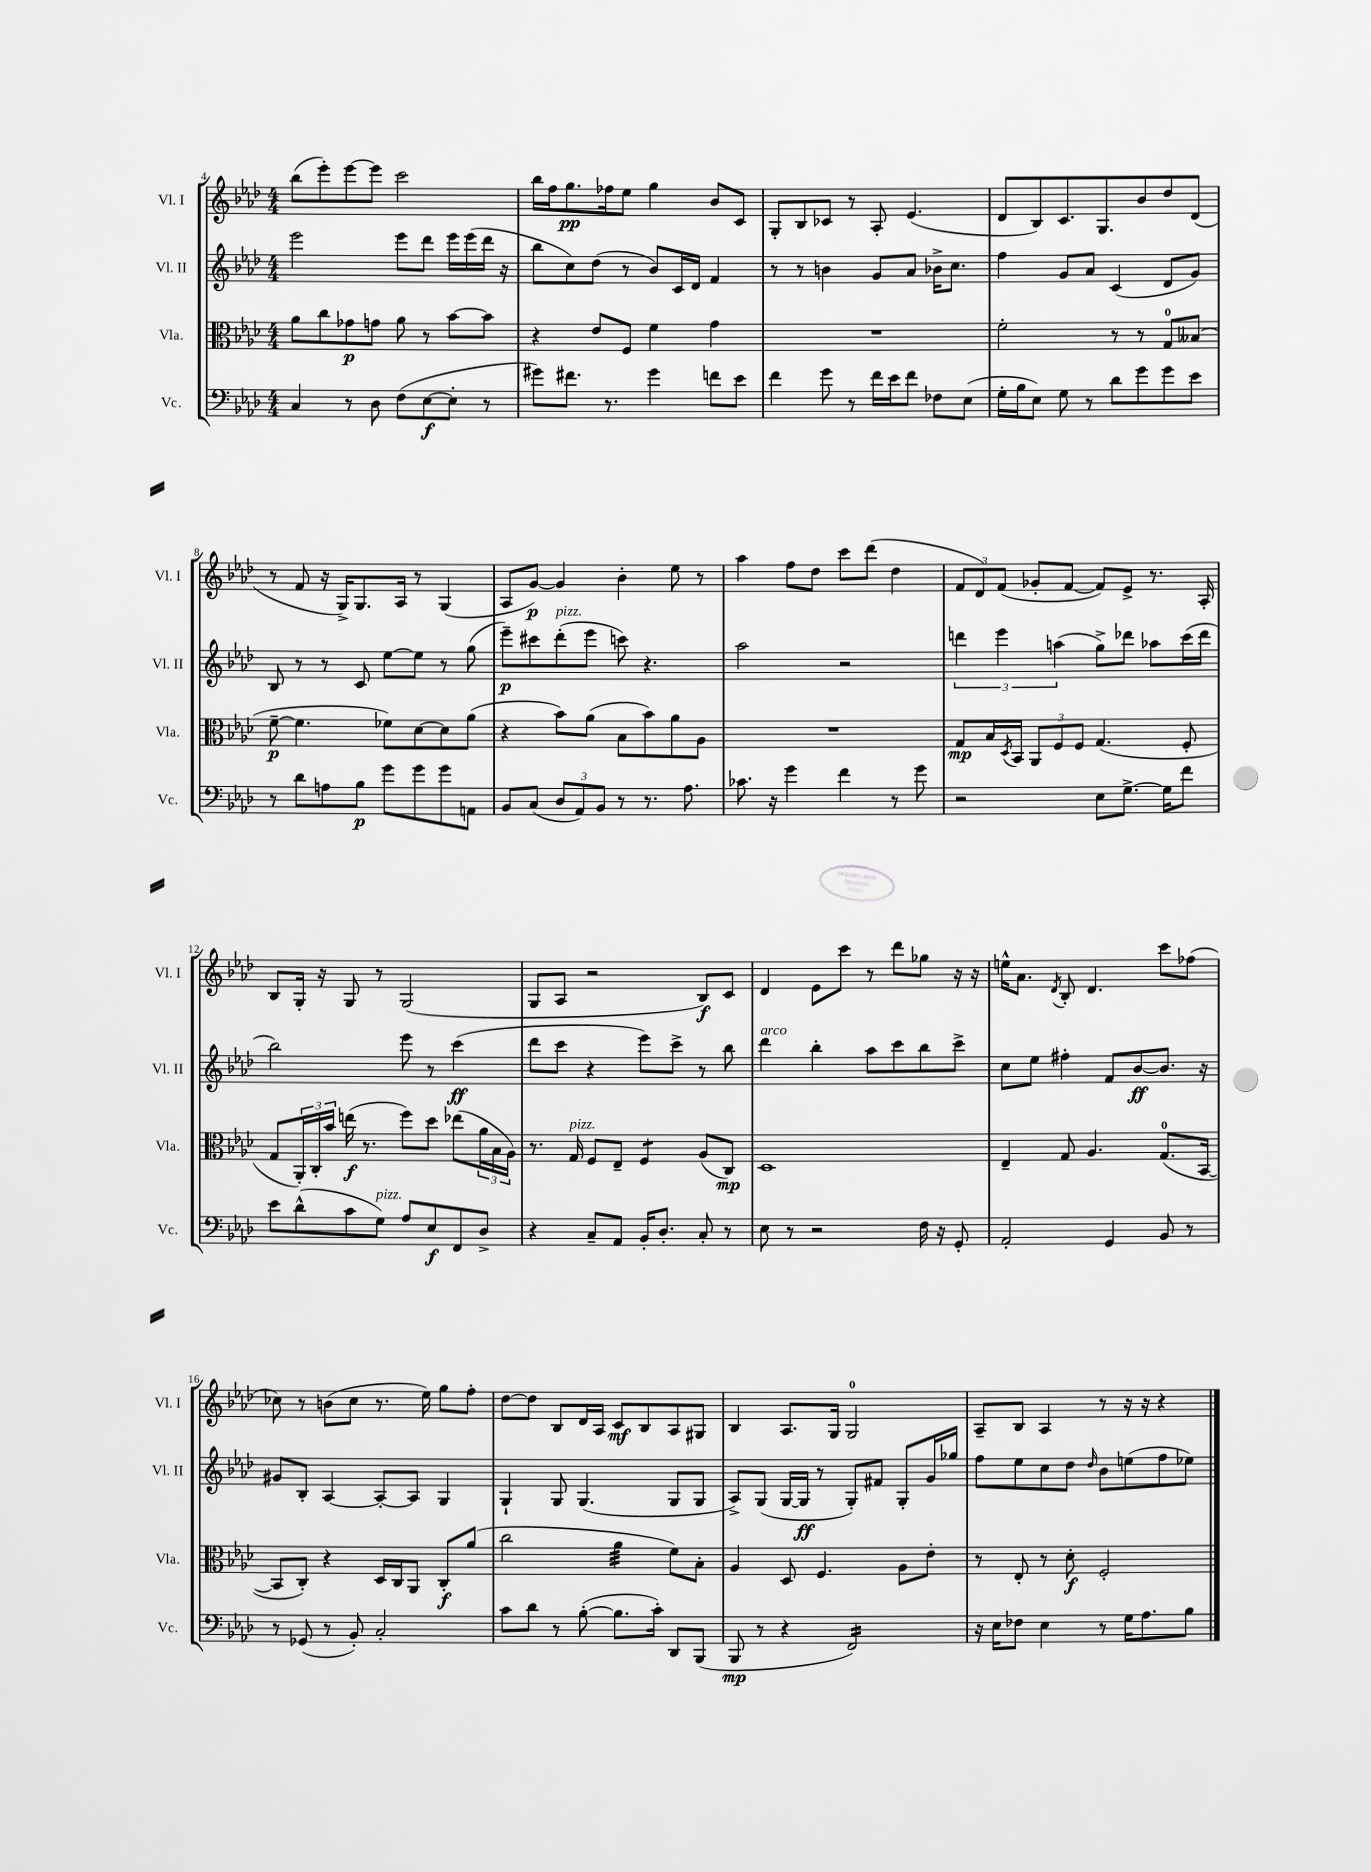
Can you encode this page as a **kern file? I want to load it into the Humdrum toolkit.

**kern	**kern	**kern	**kern
*staff4	*staff3	*staff2	*staff1
*clefF4	*clefC3	*clefG2	*clefG2
*k[b-e-a-d-]	*k[b-e-a-d-]	*k[b-e-a-d-]	*k[b-e-a-d-]
*M4/4	*M4/4	*M4/4	*M4/4
4C	8a-	2eee-	(8bb-
.	8cc	.	8eee-')
8r	8g-	.	[8eee-
8D-	8g	.	8eee-]
(8F	8a-	8eee-	2ccc
[8E-	8r	8ddd-	.
8E-']	[8b-	16eee-	.
.	.	(16eee-	.
8r	8b-]	16ddd-	.
.	.	16r	.
=	=	=	=
8g#)	4r	8bb-	16bb-
.	.	.	16ff
8.f#	.	8cc)	8.gg
.	8e-	(8dd-	.
8.r	.	.	16ff-
.	8F	8r	8ee-
4g#	4f	8b-)	4gg
.	.	16c	.
.	.	16d-	.
8f	4g	4f	8b-
8e-	.	.	8c
=	=	=	=
4f	1r	8r	8G'
.	.	8r	8B-
8g	.	4b	8c-
8r	.	.	8r
16f	.	8g	8A-'
16e-	.	.	.
8f	.	8a-	(4.e-
8F-	.	16b-^	.
.	.	8.cc	.
(8E-	.	.	.
=	=	=	=
16G'	2f'	4ff	8d-
16B-	.	.	.
8E-)	.	.	8B-)
8G	.	8g	8.c
8r	.	8a-	.
.	.	.	8.G
8d-	8r	(4c	.
8g	8r	.	8b-
8g	8G	8d-	8dd-
8e-	(8B--	8g)	(8d-
=	=	=	=
8r	[8f~	8B-	8r
8d-	4.f]	8r	8f
8A	.	8r	16r
.	.	.	16G^)
8B-	.	8c	8.G
8g	8f-)	[8ee-	.
.	.	.	16A-
8g	[8d-	8ee-]	8r
8g	8d-]	8r	(4G
8AA	(8a-	(8gg	.
=	=	=	=
8BB-	4r	8eee-~)	8A-
(8C	.	8ccc#	[8g)
12D-	8b-)	(8ddd-'	4g]
12AA-)	.	.	.
.	(8a-	8eee-	.
12BB-	.	.	.
8r	8B-	8ccc)	4b-'
8.r	8b-)	4.r	.
.	8a-	.	8ee-
8.A-	.	.	.
.	8A-	.	8r
=	=	=	=
8.c-	1r	2aa-	4aa-
16r	.	.	.
4g	.	.	8ff
.	.	.	8dd-
4f	.	2r	8ccc
.	.	.	(8ddd-
8r	.	.	4dd-
8g	.	.	.
=	=	=	=
2r	8G	6ddd	12f
.	.	.	12d-)
.	16B-	.	.
.	.	6eee-	(12f
.	8qD-	.	.
.	16BB-	.	.
.	12AA-	.	8g-'
.	12F	(6aa	.
.	.	.	[8f
.	12F	.	.
8E-	(4.G	8gg^)	8f])
[8.G^	.	8ddd-	8e-^
.	.	8aa-	8.r
16G]	.	.	.
8f	8F'	(16ccc	.
.	.	16ddd-	16A-'
=	=	=	=
8e-	8G	2bb-)	8B-
(8d-^^	24AA-')	.	16G'
.	24C'	.	.
.	.	.	16r
.	24b-	.	.
8c	(16ee	.	8G
.	8.r	.	.
8G)	.	.	8r
8A-	8ff)	8eee-	(2G
8E-	8dd-	8r	.
8FF	(8ee-	(4ccc	.
8D-^	24a-	.	.
.	24B-	.	.
.	24A-)	.	.
=	=	=	=
4r	8.r	8ddd-	8G
.	.	8ccc	8A-
.	16G	.	.
8C~	8F	4r	2r
8AA-	8E-~	.	.
16BB-'	4F	8eee-)	.
8.D-'	.	.	.
.	.	8ccc^	.
8C'	(8A-	8r	8B-)
8r	8C)	8bb-	8c
=	=	=	=
8E-	1D-	4ddd-	4d-
8r	.	.	.
2r	.	4bb-'	8e-
.	.	.	8ccc
.	.	8aa-	8r
.	.	8ccc	8ddd-
16F	.	8bb-	8gg-
16r	.	.	.
8GG'	.	8ccc^	16r
.	.	.	16r
=	=	=	=
2AA-'	4E-~	8cc	16ee^^
.	.	.	8.a-
.	.	8ee-	.
.	.	.	8qd-
.	8G	4ff#'	8B-'
.	4.A-	.	4.d-
4GG	.	8f	.
.	.	[8b-	.
8BB-	(8.G	8.b-]	8ccc
8r	.	.	(8ff-
.	[16BB-	16r	.
=	=	=	=
8r	8BB-]	8g#	8cc-)
(8GG-	8C')	8B-'	8r
8r	4r	[4A-	(8b
8BB-')	.	.	8cc-
2C'	16D-	8A-'_	8.r
.	16C	.	.
.	8AA-	8A-]	.
.	.	.	16ee-)
.	8C'	4G	8gg
.	(8a-	.	8ff'
=	=	=	=
8c	2cc	4G`	[8dd-
8d-	.	.	8dd-]
8r	.	8G	8B-
([8B-'	.	(4.G	16d-
.	.	.	16A-
8.B-]	4a-	.	8c
.	.	.	8B-
16c')	.	.	.
8DD-	8f)	8G	8A-
(8BBB-	8B-'	8G	8G#
=	=	=	=
8BBB-	4A-	8A-^)	4B-
8r	.	(8G	.
4r	8D-	[16G	8.A-
.	.	16G]	.
.	4.F	8r	.
.	.	.	16G
2FF)	.	8G')	2G
.	.	8f#	.
.	8A-	8G'	.
.	8e-'	16g	.
.	.	16gg-	.
=	=	=	=
16r	8r	8ff	8A-~
16E-	.	.	.
8F-	8E-'	8ee-	8B-
4E-	8r	8cc	4A-
.	8d-'	8dd-	.
.	.	16qqdd-	.
8r	2F'	8b-	8r
16G	.	(8ee	16r
8.A-	.	.	16r
.	.	8ff	4r
8B-	.	8ee-)	.
==	==	==	==
*-	*-	*-	*-
